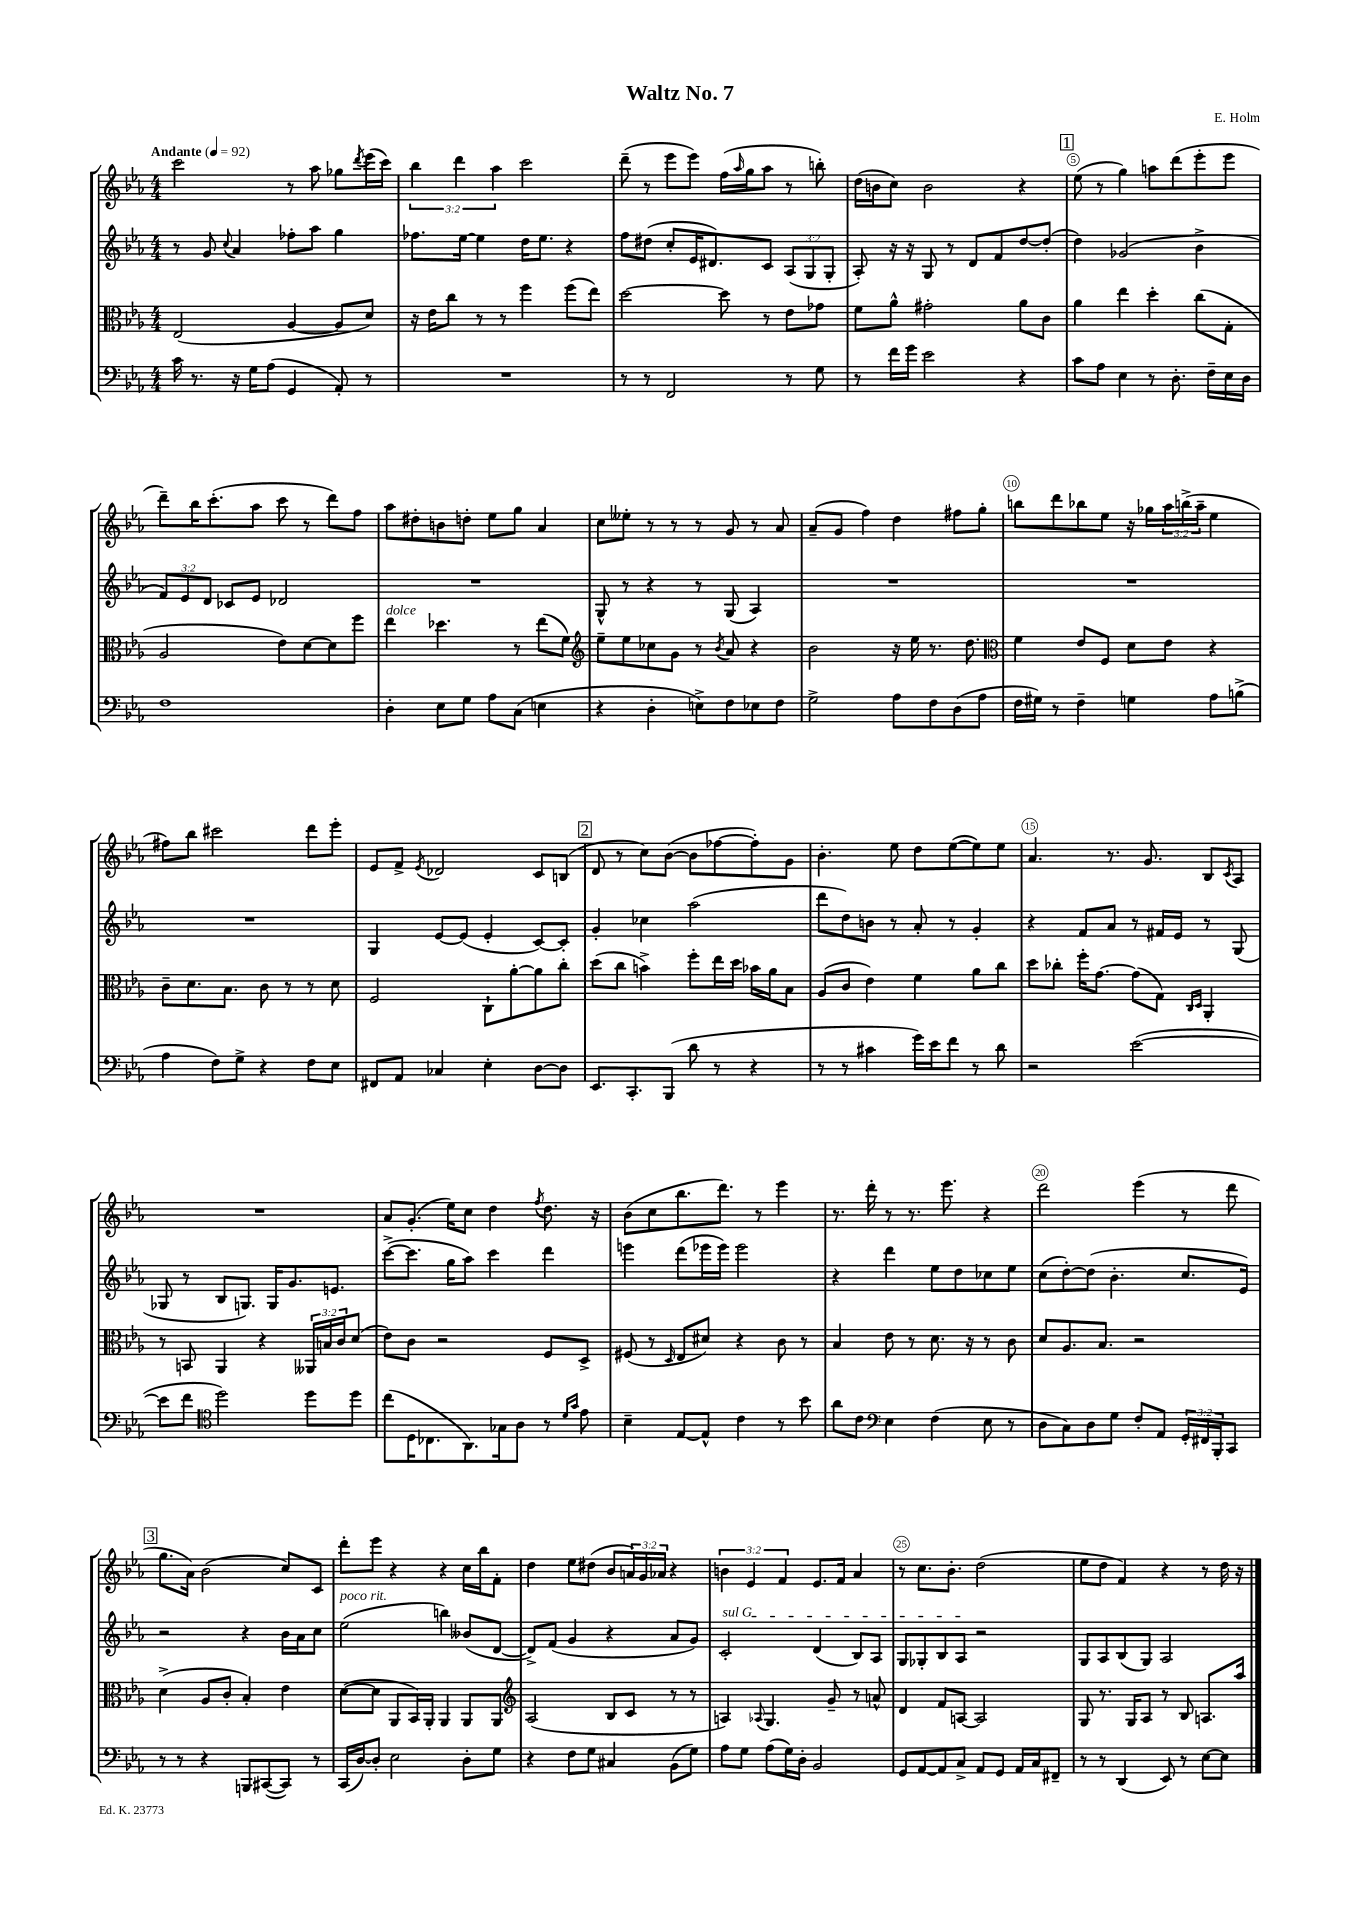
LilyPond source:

\header { title = "Waltz No. 7" composer = "E. Holm" }
<<
\new StaffGroup <<
\new Staff = "s0" {
    \clef treble \key ees \major \numericTimeSignature \time 4/4 \override Staff.TupletNumber.text = #tuplet-number::calc-fraction-text \tempo "Andante" 4 = 92
    c'''2 r8 aes''8 ges''8 \acciaccatura { d'''8 } ees'''16( c'''16) |
    \tuplet 3/2 { bes''4 d'''4 aes''4 } c'''2 |
    d'''8--( r8 ees'''8 ees'''8) f''16( \grace { aes''16 } g''16 aes''8 r8 b''8-.) |
    d''16( b'16 c''8) b'2 r4 |
    \mark \markup { \box "1" } ees''8( r8 g''4) a''8 d'''8( ees'''8-. ees'''8 |
    d'''8--) bes''16 c'''8.-.( aes''8 c'''8 r8 d'''8) f''8 |
    aes''8 dis''8-. b'8 d''8-. ees''8 g''8 aes'4 |
    c''8 eeses''8-. r8 r8 r8 g'8 r8 aes'8 |
    aes'8--( g'8 f''4) d''4 fis''8 g''8-. |
    b''8 d'''8 bes''8 ees''8 r16 ges''16 \tuplet 3/2 { aes''16 b''16->( aes''16-- } ees''4 |
    fis''8) bes''8 cis'''2 d'''8 ees'''8-. |
    ees'8 f'8-> \acciaccatura { ees'8 } des'2 c'8 b8( |
    \mark \markup { \box "2" } d'8 r8 c''8) bes'8~( bes'8 fes''8~ fes''8-.) g'8 |
    bes'4.-. ees''8 d''8 ees''8~( ees''8) ees''8 |
    aes'4. r8. g'8. bes8 \acciaccatura { c'8 } aes8 |
    R1 |
    aes'8 g'8.-.( ees''16) c''8 d''4 \acciaccatura { f''8 } d''8. r16 |
    bes'8( c''8 bes''8. d'''8.) r8 ees'''4 |
    r8. d'''16-. r8 r8. ees'''8. r4 |
    d'''2 ees'''4( r8 d'''8 |
    \mark \markup { \box "3" } g''8. aes'16) bes'2( c''8) c'8 |
    d'''8-. ees'''8 r4 r4 c''16 bes''16 f'8-. |
    d''4 ees''8 dis''8( bes'8 \tuplet 3/2 { a'16) g'16 aes'16 } r4 |
    \tuplet 3/2 { b'4 ees'4 f'4 } ees'8. f'16 aes'4 |
    r8 c''8. bes'8.-. d''2( |
    ees''8 d''8 f'4) r4 r8 d''16 r16 \bar "|." |
}
\new Staff = "s1" {
    \clef treble \key ees \major \numericTimeSignature \time 4/4 \override Staff.TupletNumber.text = #tuplet-number::calc-fraction-text
    r8 g'8 \appoggiatura { c''8 } aes'4 fes''8-. aes''8 g''4 |
    fes''8. ees''16~ ees''4 d''16 ees''8. r4 |
    f''8 dis''8( c''8-. ees'16 dis'8.) c'8 \tuplet 3/2 { aes8( g8 g8-. } |
    aes8-.) r16 r16 g8 r8 d'8 f'8 d''8~ d''8-.( |
    \mark \markup { \box "1" } d''4) ges'2( bes'4-> |
    \tuplet 3/2 { f'8) ees'8 d'8 } ces'8 ees'8 des'2 |
    R1 |
    g8-^ r8 r4 r8 g8( aes4) |
    R1 |
    R1 |
    R1 |
    g4 ees'8~ ees'8( ees'4-. c'8~) c'8-. |
    \mark \markup { \box "2" } g'4-. ces''4 aes''2( |
    d'''8 d''8) b'8 r8 aes'8-. r8 g'4-. |
    r4 f'8 aes'8 r8 fis'16 ees'16 r8 g8( |
    ges8 r8 bes8 g8.) g16 g'8. e'8. |
    c'''8~->( c'''8. g''16 aes''8) c'''4 d'''4 |
    e'''4 d'''8( ees'''16 ees'''16) ees'''2 |
    r4 d'''4 ees''8 d''8 ces''8 ees''8 |
    c''8( d''8~-.) d''8( bes'4.-. c''8. ees'16) |
    \mark \markup { \box "3" } r2 r4 bes'16 aes'16 c''8 |
    ees''2^\markup { \italic "poco rit." }( b''4) beses'8( d'8~ |
    d'8->) f'8( g'4 r4 aes'8 g'8) |
    \once \override TextSpanner.bound-details.left.text = \markup { \italic "sul G" } c'2-.\startTextSpan d'4( bes8) aes8 |
    g8 ges8-. bes8 aes8\stopTextSpan r2 |
    g8 aes8 bes8( g8) aes2 \bar "|." |
}
\new Staff = "s2" {
    \clef alto \key ees \major \numericTimeSignature \time 4/4 \override Staff.TupletNumber.text = #tuplet-number::calc-fraction-text
    ees2( aes4~ aes8 d'8) |
    r16 ees'16 c''8 r8 r8 f''4 f''8( ees''8) |
    d''2~ d''8 r8 ees'8 ges'8 |
    f'8 aes'8-^ gis'2-. aes'8 c'8 |
    \mark \markup { \box "1" } aes'4 ees''4 d''4-. c''8( g8-. |
    aes2 ees'8) d'8~ d'8 f''8 |
    ees''4^\markup { \italic "dolce" } des''4. r8 ees''8( f'8) |
    \clef treble ees''8-- ees''8 ces''8 g'8 r8 \acciaccatura { bes'8 } aes'8 r4 |
    bes'2 r16 ees''16 r8. d''8. |
    \clef alto f'4 ees'8 f8 d'8 ees'8 r4 |
    c'8-- d'8. bes8. c'8 r8 r8 d'8 |
    f2 c8-! aes'8~-. aes'8 c''8-. |
    \mark \markup { \box "2" } d''8( c''8 b'4->) f''8-. ees''16 d''16 bes'16 aes'16 bes8 |
    aes8( c'8 ees'4) f'4 aes'8 c''8 |
    d''8 ces''8-. f''16-. g'8.~ g'8( g8) \grace { c16 d16 } aes,4-. |
    r8 b,8 aes,4 r4 \tuplet 3/2 { aeses,16 b16 c'16 } d'8( |
    ees'8) c'8 r2 f8 d8-> |
    fis8( r8 \grace { d16 } ees8 dis'8) r4 c'8 r8 |
    bes4 ees'8 r8 d'8. r16 r8 c'8 |
    d'8 aes8. bes8. r2 |
    \mark \markup { \box "3" } d'4->( aes8 c'8-. bes4-.) ees'4 |
    d'8~( d'8 aes,8 bes,16) aes,16-. aes,4 aes,8 aes,8 |
    \clef treble aes2( bes8 c'8 r8 r8 |
    a4) \appoggiatura { aes8 } g4. g'8-- r8 a'8-^ |
    d'4 f'8 a8~ a2 |
    g8 r8. g16 aes8 r8 bes8 a8. aes''16 \bar "|." |
}
\new Staff = "s3" {
    \clef bass \key ees \major \numericTimeSignature \time 4/4 \override Staff.TupletNumber.text = #tuplet-number::calc-fraction-text
    c'16 r8. r16 g16 aes8( g,4 aes,8-.) r8 |
    R1 |
    r8 r8 f,2 r8 g8 |
    r8 f'16 g'16 ees'2 r4 |
    \mark \markup { \box "1" } c'8 aes8 ees4 r8 d8.-. f16-- ees16 d16 |
    f1 |
    d4-. ees8 g8 aes8 c8( e4 |
    r4 d4-. e8->) f8 ees8 f8 |
    g2-> aes8 f8 d8( aes8 |
    f16 gis16) r8 f4-- g4 aes8 b8->( |
    aes4 f8) g8-> r4 f8 ees8 |
    fis,8 aes,8 ces4 ees4-. d8~ d8 |
    \mark \markup { \box "2" } ees,8. c,8.-. bes,,8( d'8 r8 r4 |
    r8 r8 cis'4 g'16) ees'16 f'8 r8 d'8 |
    r2 ees'2~( |
    ees'8 f'8 \clef tenor d''2) d''8 d''8 |
    c''8( d16 ces8. aes,8.) ges16 aes8 r8 \grace { d'16 g'16 } ees'8 |
    bes4-- ees8~ ees8-^ c'4 r8 bes'8 |
    aes'8 c'8 \clef bass ees4 f4( ees8 r8 |
    d8 c8) d8 g8 f8-. aes,8 \tuplet 3/2 { g,16-. fis,16 bes,,16-. } c,8 |
    \mark \markup { \box "3" } r8 r8 r4 b,,8 cis,8~( cis,8) r8 |
    c,16( d16~) d8-. ees2 d8-. g8 |
    r4 f8 g8 cis4 bes,8( g8) |
    aes8 g8 aes8( g16) d16-. bes,2 |
    g,8 aes,8~ aes,8 c8-> aes,8 g,8 aes,16 c16 fis,8-- |
    r8 r8 d,4( ees,8) r8 ees8~ ees8 \bar "|." |
}
>>
>>
\layout { \context { \Score \override BarNumber.break-visibility = ##(#f #t #t) barNumberVisibility = #(every-nth-bar-number-visible 5) \override BarNumber.stencil = #(make-stencil-circler 0.1 0.3 ly:text-interface::print) } }
